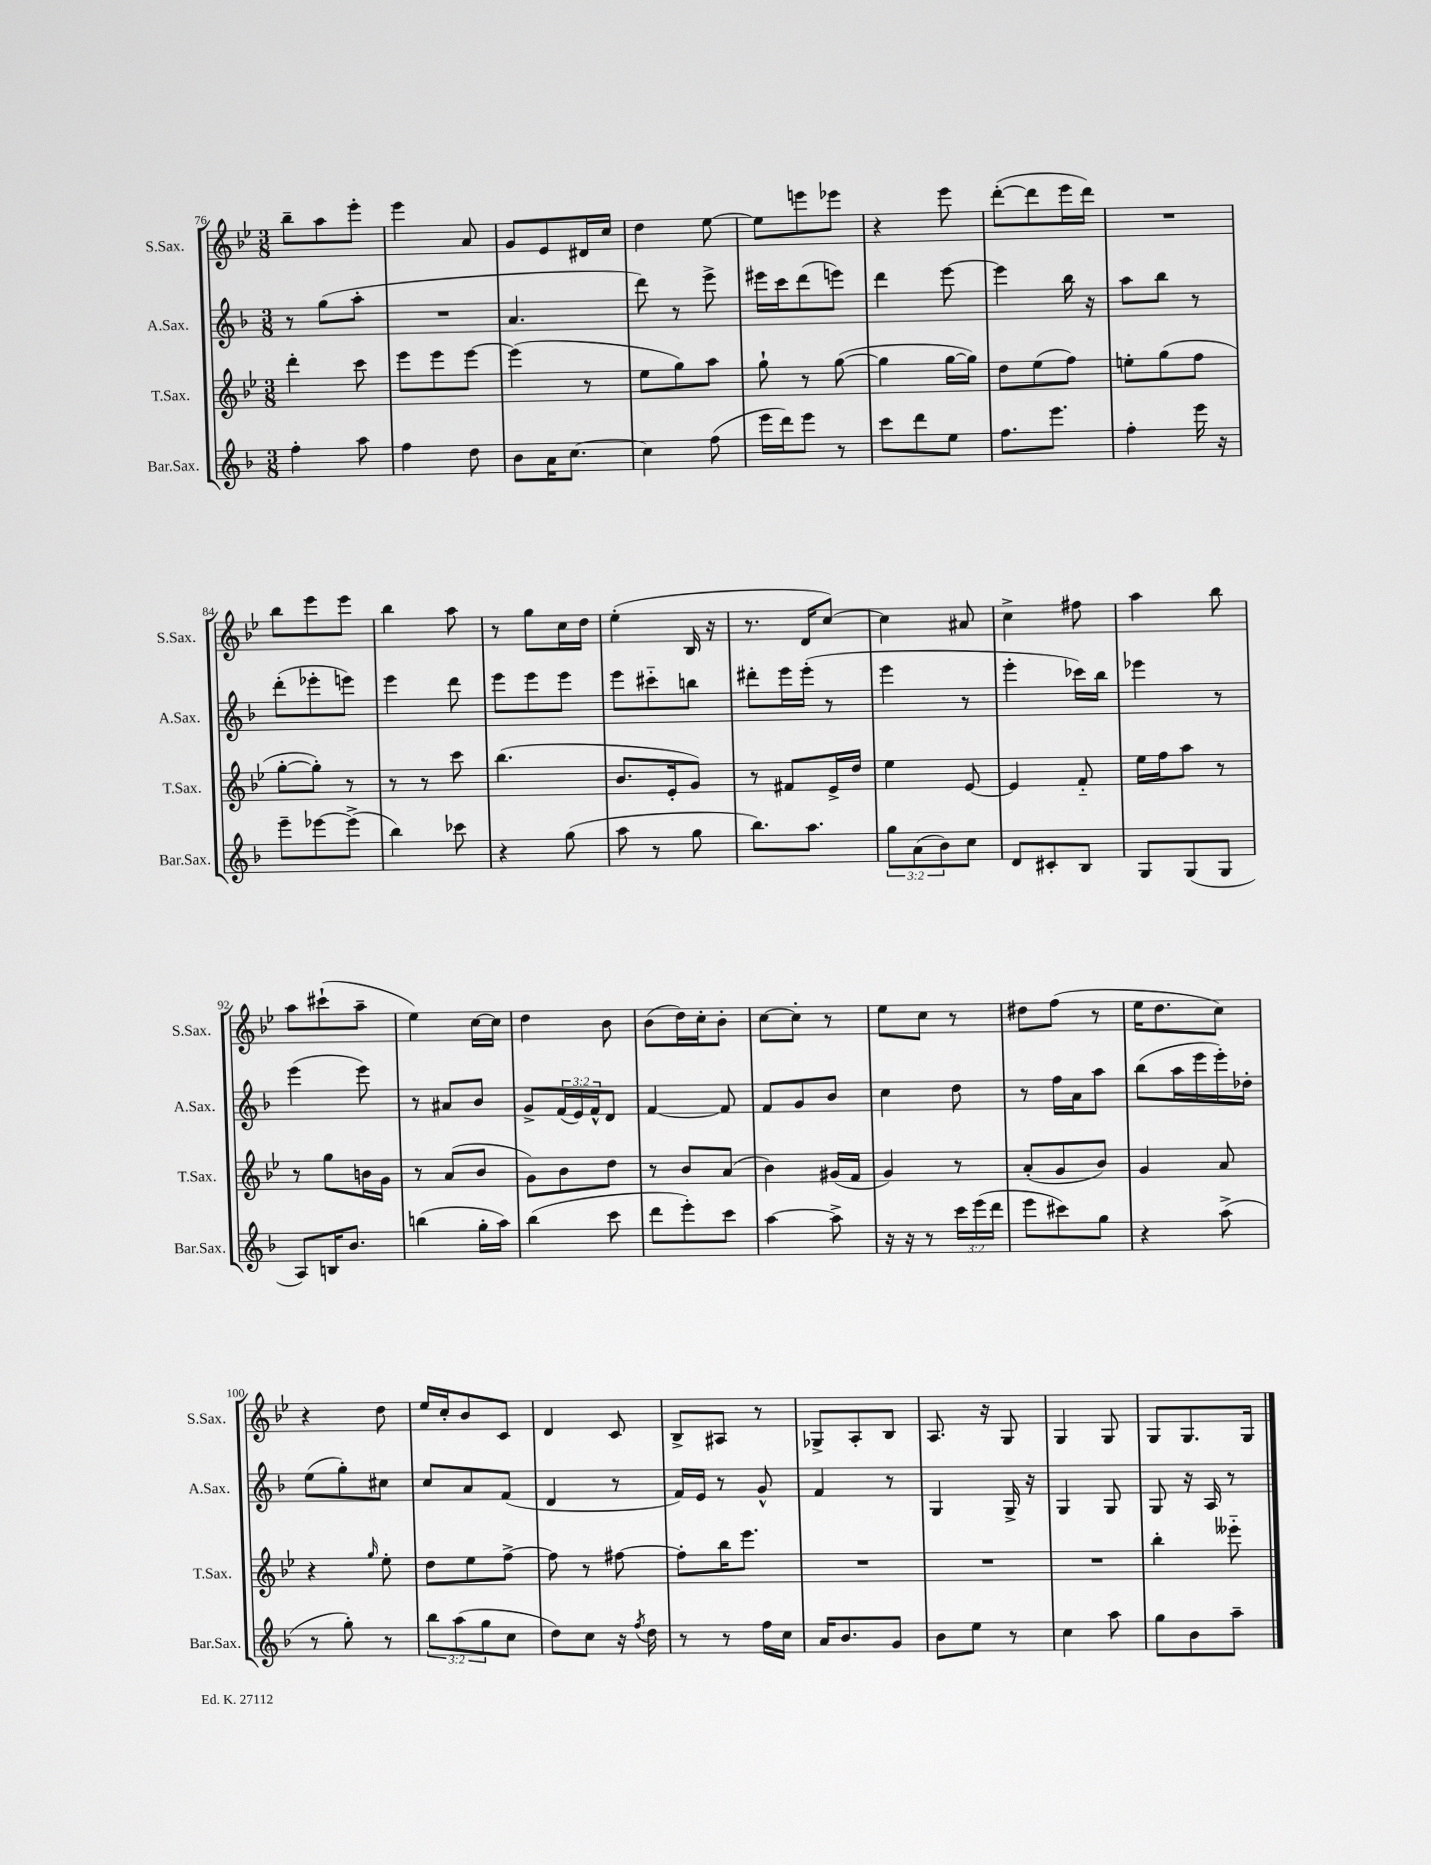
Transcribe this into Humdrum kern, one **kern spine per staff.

**kern	**kern	**kern	**kern
*staff4	*staff3	*staff2	*staff1
*clefG2	*clefG2	*clefG2	*clefG2
*k[b-]	*k[b-e-]	*k[b-]	*k[b-e-]
*M3/8	*M3/8	*M3/8	*M3/8
4ff'	4ddd'	8r	8bb-~
.	.	(8gg	8aa
8aa	8ccc	8aa'	8eee-'
=	=	=	=
4ff	8eee-	4.r	4eee-
.	8eee-	.	.
8dd	[8eee-	.	8a
=	=	=	=
8b-	(4eee-]	4.a	8g
16a	.	.	8e-
[8.cc	.	.	.
.	8r	.	16d#
.	.	.	16cc
=	=	=	=
4cc]	8ee-	8ddd)	4dd
.	8gg)	8r	.
(8ff	8aa	8eee^	[8ee-
=	=	=	=
16eee	8gg`	16eee#	8ee-]
16ddd)	.	16ccc	.
8eee	8r	(8ddd	8eee
8r	([8gg	8eee)	8eee-
=	=	=	=
8ccc	4gg]	4ddd	4r
8ddd	.	.	.
8ee	[16gg	[8eee	8eee-
.	16gg])	.	.
=	=	=	=
8.ff	8dd	4eee]	([8ddd'
.	(8ee-	.	8ddd]
8.eee	.	.	.
.	8ff)	16bb-	16eee-
.	.	16r	16ddd)
=	=	=	=
4ff'	8ee'	8aa	4.r
.	(8gg	8bb-	.
16eee	8ff	8r	.
16r	.	.	.
=	=	=	=
8eee~	[8gg'	(8ddd'	8bb-
[8eee-	8gg'])	8eee-'	8eee-
(8eee-^]	8r	8eee)	8eee-
=	=	=	=
4bb-)	8r	4eee	4bb-
.	8r	.	.
8ccc-	8ccc	8ddd	8aa
=	=	=	=
4r	(4.bb-	8eee	8r
.	.	8eee	8gg
(8gg	.	8eee	16cc
.	.	.	16dd
=	=	=	=
8aa	8.b-	8eee	(4ee-'
8r	.	8ccc#'~	.
.	16e-'	.	.
8gg	8g)	8bb	16B-
.	.	.	16r
=	=	=	=
8.bb-)	8r	8ddd#'	8.r
.	8f#	16eee	.
8.aa	.	(16eee'	16d
.	16e-^	8r	[8cc)
.	16dd	.	.
=	=	=	=
12gg	4ee-	4eee	4cc]
(12a	.	.	.
12b-)	.	.	.
8cc	[8e-	8r	8a#
=	=	=	=
8d	4e-]	4eee'	4cc^
8c#'	.	.	.
8B-	8f'~	16ccc-)	8ff#
.	.	16bb-	.
=	=	=	=
8G	16ee-	4eee-	4aa
.	16ff	.	.
(8G	8aa	.	.
8G	8r	8r	8bb-
=	=	=	=
8A)	8r	(4eee	8aa
16B	8gg	.	(8ccc#`
8.b-	.	.	.
.	16b	8eee)	8aa~
.	16g	.	.
=	=	=	=
(4bb	8r	8r	4ee-)
.	(8a	8a#	.
16gg'	8b-	8b-	[16cc
16aa)	.	.	16cc]
=	=	=	=
(4bb-	8g)	8g^	4dd
.	8b-	(24f	.
.	.	24e)	.
.	.	24f^^	.
8ccc	8dd	8d	8b-
=	=	=	=
8ddd	8r	[4f	(8b-
8eee')	8b-	.	16dd)
.	.	.	16cc'
8ccc	(8a	8f]	8b-'
=	=	=	=
[4aa	4b-)	8f	[8cc
.	.	8g	8cc']
8aa^]	(16g#	8b-	8r
.	16f	.	.
=	=	=	=
16r	4g)	4cc	8ee-
16r	.	.	.
8r	.	.	8cc
24ccc	8r	8dd	8r
(24eee	.	.	.
24ddd	.	.	.
=	=	=	=
8eee	(8a'	8r	8dd#
8ccc#)	8g	16ff	(8ff
.	.	16a	.
8gg	8b-)	8aa	8r
=	=	=	=
4r	4g	(8bb-	16ee-
.	.	.	8.dd
.	.	16aa	.
.	.	16eee	.
(8aa^	8a	16eee')	8cc)
.	.	16dd-'	.
=	=	=	=
8r	4r	(8ee	4r
8gg')	.	8gg')	.
.	16qqgg	.	.
8r	8ee-'	8cc#	8dd
=	=	=	=
12bb-	8dd	8cc	16ee-
.	.	.	16cc'
(12aa	.	.	.
.	8ee-	8a	8b-
12gg	.	.	.
8cc	[8ff^	(8f	8c
=	=	=	=
8dd)	8ff]	4d	4d
8cc	8r	.	.
16r	[8ff#	8r	8c
8qff	.	.	.
16dd	.	.	.
=	=	=	=
8r	8ff#']	16f)	8B-^
.	.	16e	.
8r	16bb-	8r	8A#
.	8.eee-	.	.
16ff	.	8g^^	8r
16cc	.	.	.
=	=	=	=
16a	4.r	4f	8G-^
8.b-	.	.	.
.	.	.	8A'
8g	.	8r	8B-
=	=	=	=
8b-	4.r	4G	8.A
8ee	.	.	.
.	.	.	16r
8r	.	16G^	8G
.	.	16r	.
=	=	=	=
4cc	4.r	4G	4G
8aa	.	8G	8G
=	=	=	=
8gg	4bb-'	8G	8G
8b-	.	16r	8.G
.	.	16A	.
8aa~	8eee--'~	8r	.
.	.	.	16G
==	==	==	==
*-	*-	*-	*-
